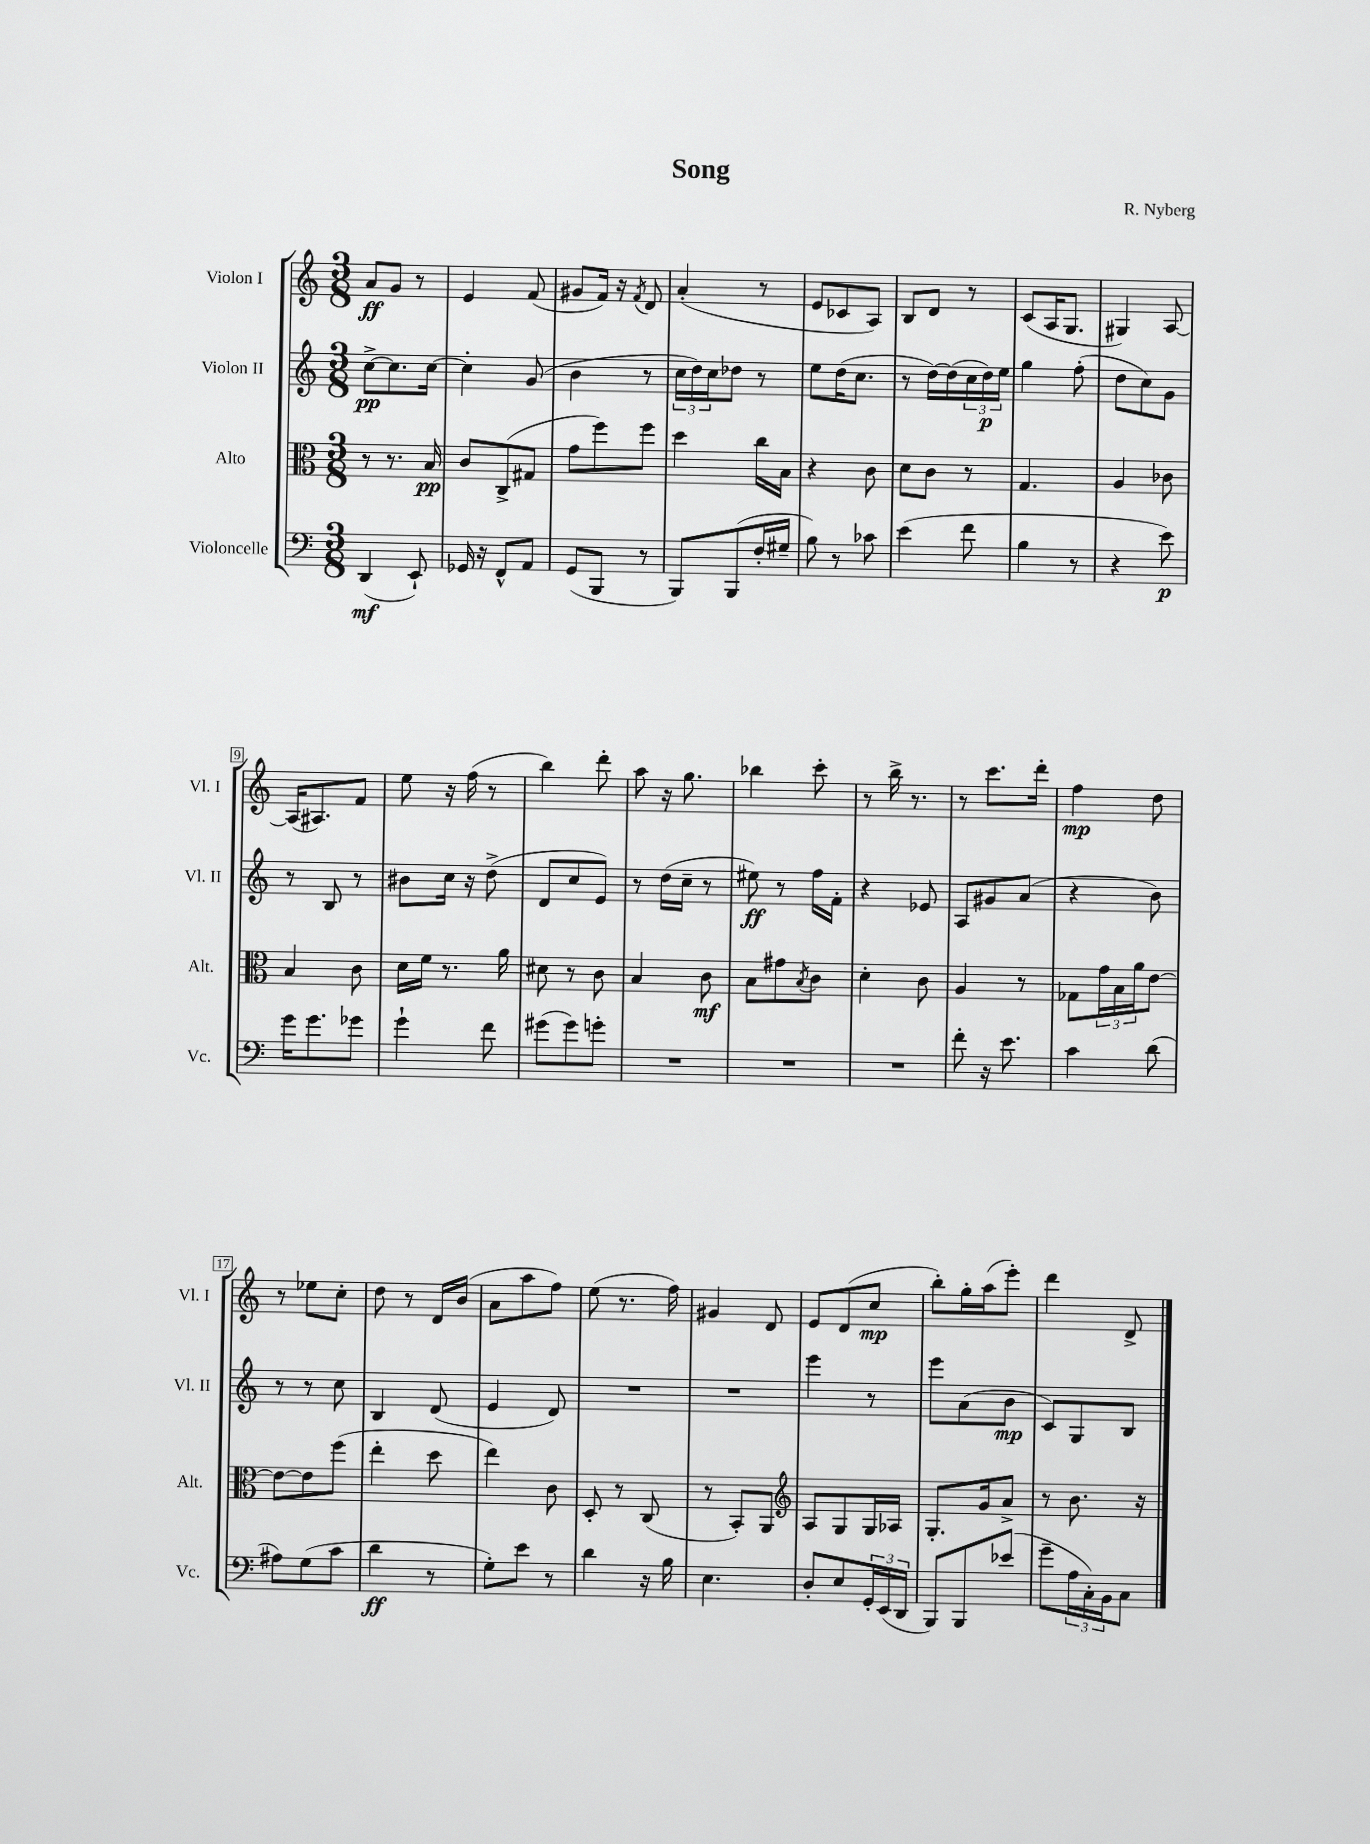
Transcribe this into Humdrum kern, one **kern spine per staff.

**kern	**dynam	**kern	**dynam	**kern	**dynam	**kern	**dynam
*part4	*part4	*part3	*part3	*part2	*part2	*part1	*part1
*staff4	*staff4	*staff3	*staff3	*staff2	*staff2	*staff1	*staff1
*I"Violoncelle	*	*I"Alto	*	*I"Violon II	*	*I"Violon I	*
*I'Vc.	*	*I'Alt.	*	*I'Vl. II	*	*I'Vl. I	*
*clefF4	*	*clefC3	*	*clefG2	*	*clefG2	*
*k[]	*	*k[]	*	*k[]	*	*k[]	*
*M3/8	*	*M3/8	*	*M3/8	*	*M3/8	*
=1	=1	=1	=1	=1	=1	=1	=1
(4DD/	mf	8r	.	[8cc^\L	pp	8a/L	ff
.	.	8.r	.	8.cc\]	.	8g/J	.
8EE`/)	.	.	.	.	.	8r	.
.	.	16B/	pp	[16cc\Jk	.	.	.
=2	=2	=2	=2	=2	=2	=2	=2
16GG-X/	.	8c/L	.	4cc'\]	.	4e/	.
16r	.	.	.	.	.	.	.
8FF^^/L	.	(8C^/	.	.	.	.	.
8AA/J	.	8G#X/J	.	(8g/	.	(8f/	.
=3	=3	=3	=3	=3	=3	=3	=3
(8GG/L	.	8g\L	.	4b\	.	8g#X/L	.
8BBB/J	.	8ff\)	.	.	.	16f/Jk)	.
.	.	.	.	.	.	16r	.
.	.	.	.	.	.	8qf/	.
8r	.	8ff\J	.	8r	.	8d/	.
=4	=4	=4	=4	=4	=4	=4	=4
8BBB/L)	.	4dd\	.	24cc\LL	.	(4a'/	.
.	.	.	.	24dd\)	.	.	.
.	.	.	.	24cc\J	.	.	.
(8BBB/	.	.	.	8dd-X\J	.	.	.
16F'/L	.	16cc\LL	.	8r	.	8r	.
16G#X~/JJ	.	16B\JJ	.	.	.	.	.
=5	=5	=5	=5	=5	=5	=5	=5
8B\)	.	4r	.	8ee\L	.	8e/L	.
8r	.	.	.	(16dd\K	.	8c-X/	.
.	.	.	.	8.cc\J	.	.	.
8c-X\	.	8c\	.	.	.	8A/J)	.
=6	=6	=6	=6	=6	=6	=6	=6
(4e\	.	8d\L	.	8r	.	8B/L	.
.	.	8c\J	.	[16dd\LL)	.	8d/J	.
.	.	.	.	(16dd\]	.	.	.
8f\	.	8r	.	24cc\	.	8r	.
.	.	.	.	24dd\)	p	.	.
.	.	.	.	24ee\JJ	.	.	.
=7	=7	=7	=7	=7	=7	=7	=7
4B\	.	4.G/	.	4gg\	.	(8c/L	.
.	.	.	.	.	.	16A/K	.
.	.	.	.	.	.	8.G/J	.
8r	.	.	.	(8ff'\	.	.	.
=8	=8	=8	=8	=8	=8	=8	=8
4r	.	4A/	.	8dd\L	.	4G#X/)	.
.	.	.	.	8cc\)	.	.	.
8e\)	p	8c-X\	.	8g\J	.	[8A/	.
!!LO:LB:g=z
=9	=9	=9	=9	=9	=9	=9	=9
16g\KL	.	4B/	.	8r	.	(16A/KL]	.
8.g\	.	.	.	.	.	8.A#X/)	.
.	.	.	.	8B/	.	.	.
8g-X\J	.	8c\	.	8r	.	8f/J	.
=10	=10	=10	=10	=10	=10	=10	=10
4g`\	.	16d\LL	.	8b#X\L	.	8ee\	.
.	.	16f\JJ	.	.	.	.	.
.	.	8.r	.	16cc\Jk	.	16r	.
.	.	.	.	16r	.	(16ff\	.
8f\	.	.	.	(8dd^\	.	8r	.
.	.	16a\	.	.	.	.	.
=11	=11	=11	=11	=11	=11	=11	=11
(8g#X\L	.	8d#X\	.	8d/L	.	4bb\)	.
8g#\)	.	8r	.	8cc/	.	.	.
8gn'\J	.	8c\	.	8e/J)	.	8ddd'\	.
=12	=12	=12	=12	=12	=12	=12	=12
4.r	.	4B/	.	8r	.	8aa\	.
.	.	.	.	(16dd\LL	.	16r	.
.	.	.	.	16cc~\JJ	.	8.gg\	.
.	.	8c\	mf	8r	.	.	.
=13	=13	=13	=13	=13	=13	=13	=13
4.r	.	8B\L	.	8ee#X\)	ff	4bb-X\	.
.	.	8g#X\	.	8r	.	.	.
.	.	8qB/	.	.	.	.	.
.	.	8c\J	.	16ff\LL	.	8ccc'\	.
.	.	.	.	16f'\JJ	.	.	.
=14	=14	=14	=14	=14	=14	=14	=14
4.r	.	4d'\	.	4r	.	8r	.
.	.	.	.	.	.	16bb^\	.
.	.	.	.	.	.	8.r	.
.	.	8c\	.	8e-X/	.	.	.
=15	=15	=15	=15	=15	=15	=15	=15
8f'\	.	4A/	.	8A/L	.	8r	.
16r	.	.	.	8g#X/	.	8.ccc\L	.
8.e\	.	.	.	.	.	.	.
.	.	8r	.	(8a/J	.	.	.
.	.	.	.	.	.	16ddd'\Jk	.
=16	=16	=16	=16	=16	=16	=16	=16
4c\	.	8G-X\L	.	4r	.	4ff\	mp
.	.	24g\L	.	.	.	.	.
.	.	24B\	.	.	.	.	.
.	.	24a\J	.	.	.	.	.
(8d\	.	[8e\J	.	8b\)	.	8dd\	.
!!LO:LB:g=z
=17	=17	=17	=17	=17	=17	=17	=17
8A#X\L)	.	8e\L_	.	8r	.	8r	.
(8G\	.	8e\]	.	8r	.	8ee-X\L	.
8c\J	.	(8ff\J	.	8cc\	.	8cc'\J	.
=18	=18	=18	=18	=18	=18	=18	=18
4d\	ff	4ee'\	.	4B/	.	8dd\	.
.	.	.	.	.	.	8r	.
8r	.	8dd\	.	(8d/	.	16d/LL	.
.	.	.	.	.	.	(16b/JJ	.
=19	=19	=19	=19	=19	=19	=19	=19
8G'\L)	.	4ee\)	.	4e/	.	8a\L	.
8e\J	.	.	.	.	.	8aa\	.
8r	.	8c\	.	8d/)	.	8ff\J)	.
=20	=20	=20	=20	=20	=20	=20	=20
4d\	.	8D'/	.	4.r	.	(8ee\	.
.	.	8r	.	.	.	8.r	.
16r	.	(8C/	.	.	.	.	.
16B\	.	.	.	.	.	16ff\)	.
=21	=21	=21	=21	=21	=21	=21	=21
4.E\	.	8r	.	4.r	.	4g#X/	.
.	.	8BB'/L)	.	.	.	.	.
.	.	8AA/J	.	.	.	8d/	.
=22	=22	=22	=22	=22	=22	=22	=22
*	*	*clefG2	*	*	*	*	*
8D'/L	.	8A/L	.	4eee\	.	8e/L	.
8E/	.	8G/	.	.	.	(8d/	.
24GG'/L	.	16G/L	.	8r	.	8cc/J	mp
(24EE/	.	.	.	.	.	.	.
.	.	16A-X/JJ	.	.	.	.	.
24DD/JJ	.	.	.	.	.	.	.
=23	=23	=23	=23	=23	=23	=23	=23
8BBB/L)	.	8.G'/L	.	8eee\L	.	8bb'\L)	.
8BBB/	.	.	.	(8a\	.	16gg'\L	.
.	.	16g/k	.	.	.	(16aa\J	.
(8e-X/J	.	8a^/J	.	8b\J	mp	8eee'\J)	.
=24	=24	=24	=24	=24	=24	=24	=24
8g~\L	.	8r	.	8c/L)	.	4ddd\	.
24A\L	.	8.b\	.	8G/	.	.	.
24C'\)	.	.	.	.	.	.	.
24BB\J	.	.	.	.	.	.	.
8C\J	.	.	.	8B/J	.	8d^/	.
.	.	16r	.	.	.	.	.
==	==	==	==	==	==	==	==
*-	*-	*-	*-	*-	*-	*-	*-
